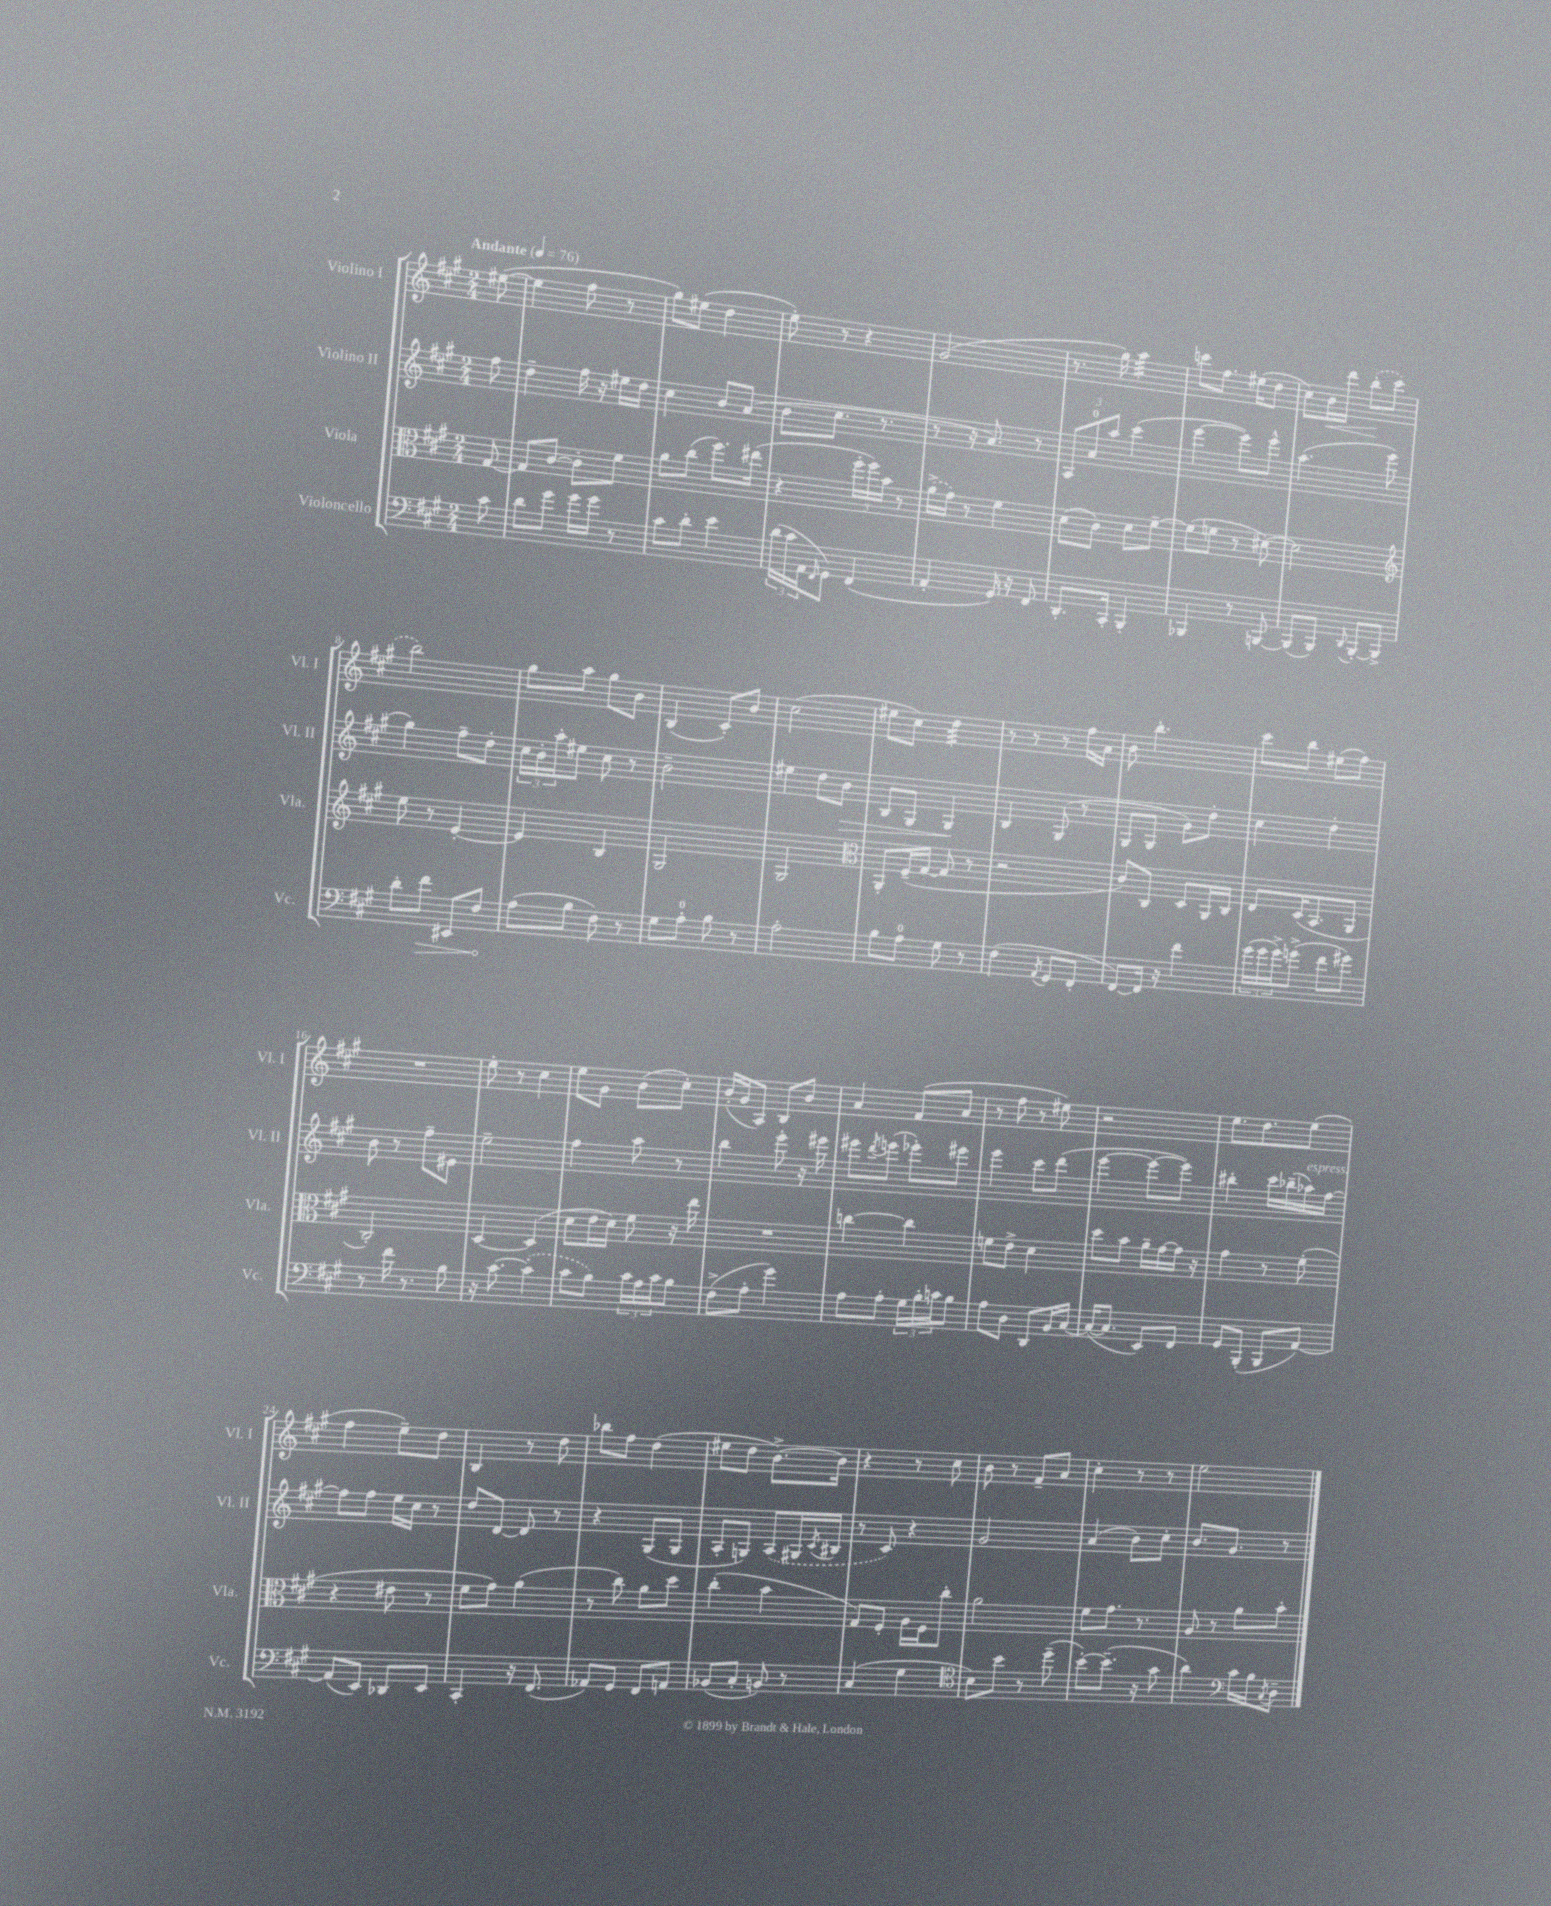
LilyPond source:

<<
\new StaffGroup <<
\new Staff = "s0" \with { instrumentName = "Violino I" shortInstrumentName = "Vl. I" } {
    \clef treble \key a \major \numericTimeSignature \time 2/4 \partial 8 \tempo "Andante" 4 = 76
    eis''8~( |
    eis''4 fis''8 r8 |
    gis''8) eis''8( d''4 |
    e''8-.) r8 r4 |
    gis'2( |
    r8. gis''16) a''4:32 |
    c'''8 fis''8. eis''16( d''8 |
    cis''8) b'16\< d'''16 \once \slurDashed b''8-.\!( cis'''8 |
    b''2) |
    gis''8 a''8 gis''8 b'8 |
    b4( cis'8-.) b'8 |
    cis''2( |
    eis''8 cis''8) d''4:32 |
    r8 r8 r8 fis''16 a'16 |
    b'8 b''4.-. |
    cis'''8 b''8 eis''8( fis''8) |
    R2 |
    e''8-. r8 cis''4 |
    e''8 gis'8 b'8( cis''8-.) |
    b'16-.( gis'16 a8) b8 b'8 |
    a'4 fis'8( a'8 |
    r8 fis''8 r8 eis''8) |
    r2 |
    e''8. d''8. e''8( |
    fis''4 e''8--) d''8 |
    b4 r8 d''8 |
    bes''8 fis''8 d''4( |
    eis''8 d''8 b'8.~->) b'16 |
    r4 r8 cis''8 |
    b'8 r8 fis'8-- a'8 |
    cis''4-. r8 r8 |
    e''2 \bar "|." |
}
\new Staff = "s1" \with { instrumentName = "Violino II" shortInstrumentName = "Vl. II" } {
    \clef treble \key a \major \numericTimeSignature \time 2/4 \partial 8
    fis''8 |
    d''4-- fis''16 r16 eis''16 d''16 |
    cis''4 b'8 a'8( |
    b'8 cis''8. r8. |
    r8 r16 a'8.) r8 |
    \tuplet 3/2 { a8 a'8-0 a''8 } cis'''4( |
    e'''4~ e'''8) e'''8-^ |
    a''4.( e'''8 |
    gis''4) fis''8-- d''8-. |
    \tuplet 3/2 { cis''16 b'16-. a''16-. } eis''8 cis''8 r8 |
    b'2-- |
    eis''4 d''8 b'8\> |
    b8 gis8 gis4\! |
    b4 gis8( r8 |
    gis8 gis8 gis'8) d''8-. |
    cis''4 d''4-. |
    b'8 r8 fis''8-- eis'8 |
    e''2-- |
    fis''4 a''8 r8 |
    b''4 e'''8-. r16 eis'''16 |
    eis'''8 \acciaccatura { d'''8 } e'''8( ees'''8-.) eis'''8 |
    e'''4 cis'''8 d'''8( |
    e'''4~ e'''8~ e'''8) |
    bis''4-. cis'''16 bes''16--( aes''16^\markup { \italic "espress." }) fis''16~ |
    fis''8 fis''8 e''16 cis''16 r8 |
    d''8 d'8~ d'8 r8 |
    r4 gis8( gis8 |
    a8-. g8) \once \slurDashed a8( gis16 \acciaccatura { cis'8 } bis16 |
    r8 cis'8) r4 |
    gis'2 |
    a'4( b'8) cis''8-. |
    b'8. gis'8. r8 \bar "|." |
}
\new Staff = "s2" \with { instrumentName = "Viola" shortInstrumentName = "Vla." } {
    \clef alto \key a \major \numericTimeSignature \time 2/4 \partial 8
    gis8~ |
    gis8 cis'8~ cis'8-. fis'8 |
    a'8 cis''8( fis''8.) eis''16( |
    r4 \tuplet 3/2 { fis''16-. fis''16) b'16 } r8 |
    \once \slurDashed a'16->( gis'16) r8 fis'4 |
    d'8( cis'8) d'8 fis'8~-- |
    fis'8( f'8 r8 dis'8~) |
    dis'2 |
    \clef treble e''8 r8 e'4~-. |
    e'4 b4 |
    gis2 |
    gis2 |
    \clef alto a,8-. fis16--( gis16~ gis8 r8 |
    r2 |
    cis'8) cis8 d8 a,16 cis16 |
    e8 d16( b,8. a,8 |
    cis2-.) |
    d4~ d4( |
    d'8 e'16 d'16) fis'8 r16 e''16 |
    R2 |
    c''4~ c''4 |
    f'8 e'8-> d'4 |
    d''8 b'8 a'16-- gis'16~ gis'16 r16 |
    gis'4 r8 fis'8-.( |
    r4 eis'8 r8 |
    fis'8 gis'8) a'4( |
    r8 cis''8) a'8 d''8 |
    cis''4-.( b'4 |
    gis8) fis8-. a16 fis16 cis''8-. |
    a'2 |
    fis'8 gis'8. r8. |
    a8 r8 a'8 b'8-. \bar "|." |
}
\new Staff = "s3" \with { instrumentName = "Violoncello" shortInstrumentName = "Vc." } {
    \clef bass \key a \major \numericTimeSignature \time 2/4 \partial 8
    cis'8 |
    d'8 gis'8 gis'16 gis'16 r8 |
    cis'8 d'8-. e'4 |
    \tuplet 3/2 { d'16( cis'16 a,16 } \grace { fis,16 } gis,8) fis,4( |
    a,4-. gis,16) r16 fis,8 |
    d,8.-. cis,16-. b,,4-. |
    bes,,4 r8 b,,8~ |
    b,,8( b,,8) \appoggiatura { d,8 } b,,8~-. b,,8-> |
    d'8-. \once \override Hairpin.circled-tip = ##t fis'8\> eis,8 fis8\! |
    a8( b8 fis8) r8 |
    gis8 a8-0-. b8 r8 |
    a2-. |
    b8 a8-0 gis8 r8 |
    fis4( \acciaccatura { a,8 } gis,8 fis,8-. |
    fis,8~) fis,16 r16 fis'4 |
    \tuplet 3/2 { gis'16( gis'16 gis'16->) } g'8->( fis'8 gis'8) |
    r8 fis'16 r8. b8 |
    r16 cis'8.~ \once \slurDashed cis'4-.( |
    cis'8 b8) \tuplet 3/2 { cis'16 a16 cis'16 } b8 |
    fis8->( a8-. gis'4) |
    a8 a8-. \tuplet 3/2 { gis16 b16-. c'16 } b8 |
    a8 d8 d,8 b,16 cis16~ |
    cis16~( cis8. e,8) fis,8 |
    gis,8 b,,8-.( b,,8 a,8~) |
    a,8( e,8) des,8 e,8 |
    cis,4-. r16 fis,8.( |
    aes,8) gis,8 fis,8 a,8 |
    bes,8( cis8-. b,8) r8 |
    cis4( gis4 |
    \clef tenor b8) b'8 r8 d''8--( |
    b'8~-.) b'8.--( r16 gis'8 |
    a'4) \clef bass cis'16 b16 \acciaccatura { cis8 } d8-- \bar "|." |
}
>>
>>
